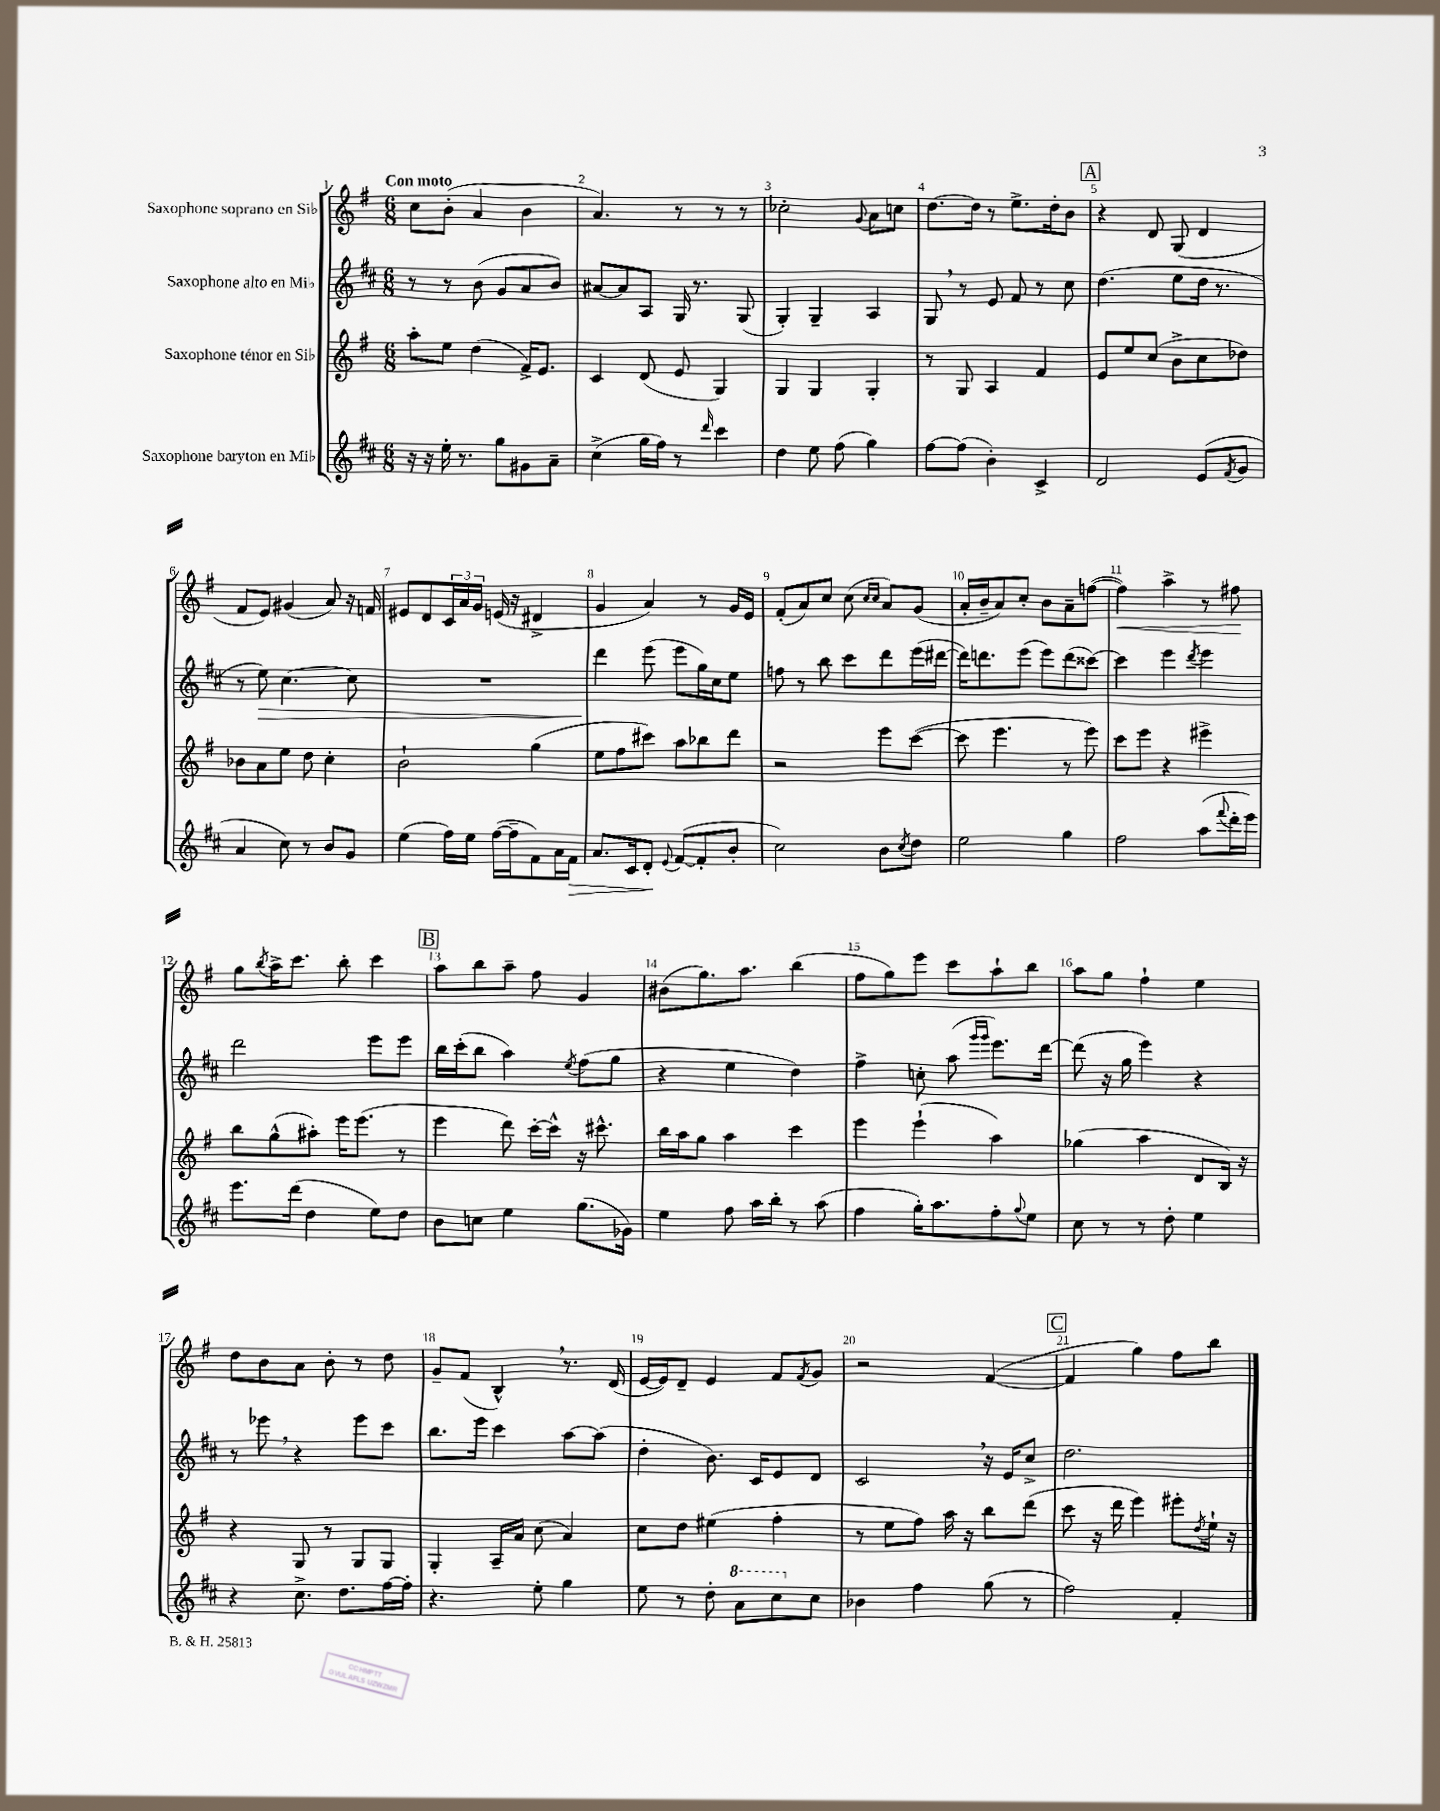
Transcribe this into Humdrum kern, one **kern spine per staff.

**kern	**dynam	**kern	**kern	**dynam	**kern	**dynam
*part4	*part4	*part3	*part2	*part2	*part1	*part1
*staff4	*staff4	*staff3	*staff2	*staff2	*staff1	*staff1
*I"Saxophone baryton en Mi♭	*	*I"Saxophone ténor en Si♭	*I"Saxophone alto en Mi♭	*	*I"Saxophone soprano en Si♭	*
*clefG2	*	*clefG2	*clefG2	*	*clefG2	*
*k[f#c#]	*	*k[f#]	*k[f#c#]	*	*k[f#]	*
*M6/8	*	*M6/8	*M6/8	*	*M6/8	*
=1	=1	=1	=1	=1	=1	=1
!	!	!	!	!	!LO:TX:a:B:t=Con moto	!
16r	.	8aa'\L	8r	.	8cc\L	.
16r	.	.	.	.	.	.
16ee'\	.	8ee\J	8r	.	(8b'\J	.
8.r	.	.	.	.	.	.
.	.	(4dd\	(8b\	.	4a/	.
8gg\L	.	.	8g/L	.	.	.
8g#X\	.	16f#^/KL)	8a/	.	4b\	.
.	.	8.e/J	.	.	.	.
8a~\J	.	.	8b/J)	.	.	.
=2	=2	=2	=2	=2	=2	=2
(4cc#^\	.	4c/	[8a#X/L	.	4.a/)	.
.	.	.	8a#/]	.	.	.
16gg\LL	.	(8d/	8A/J	.	.	.
16ff#\JJ)	.	.	.	.	.	.
8r	.	8e/	16G/	.	8r	.
.	.	.	8.r	.	.	.
16qqddd/	.	.	.	.	.	.
4ccc#\	.	4G/)	.	.	8r	.
.	.	.	(8G/	.	8r	.
=3	=3	=3	=3	=3	=3	=3
4dd\	.	4G/	4G'/)	.	2cc-X'\	.
8ee\	.	4G/	4G~/	.	.	.
(8ff#\	.	.	.	.	.	.
.	.	.	.	.	8qqg/	.
4gg\)	.	4G'/	4A/	.	8a\L	.
.	.	.	.	.	8ccn\J	.
=4	=4	=4	=4	=4	=4	=4
[8ff#\L	.	8r	8G,/	.	[8.dd\L	.
(8ff#\J]	.	8G/	8r	.	.	.
.	.	.	.	.	16dd\Jk]	.
4b'\)	.	4A/	8e/	.	8r	.
.	.	.	8f#/	.	8.ee^\L	.
4c#^/	.	4f#/	8r	.	.	.
.	.	.	.	.	16dd'\k	.
.	.	.	8cc#\	.	8b\J	.
!!LO:REH:place=s1:t=A
=5	=5	=5	=5	=5	=5	=5
2d/	.	8e/L	(4.dd\	.	4r	.
.	.	8ee/	.	.	.	.
.	.	(8cc/J	.	.	8d/	.
.	.	8b^\L	8ee\L	.	(8G/	.
(8e/L	.	8cc\	16dd\Jk	.	4d/	.
.	.	.	8.r	.	.	.
8qf#/	.	.	.	.	.	.
8g/J	.	8dd-X\J)	.	.	.	.
!!LO:LB:g=z
=6	=6	=6	=6	=6	=6	=6
4a/	.	8b-X\L	8r	.	8f#/L	.
!	!	!	!	!LO:HP:b	!	!
.	.	8a\	8ee\)	>	8e/J)	.
8cc#\)	.	8ee\J	[4.cc#\	.	(4g#X/	.
8r	.	8dd\	.	.	.	.
8b/L	.	4cc'\	.	.	8a/)	.
8g/J	.	.	8cc#\]	.	16r	.
.	.	.	.	.	16fn/	.
=7	=7	=7	=7	=7	=7	=7
(4ee\	.	2b`\	2.r	.	8e#X/L	.
.	.	.	.	.	8d/	.
16ff#\LL)	.	.	.	.	24c/L	.
.	.	.	.	.	24a/	.
16ee\JJ	.	.	.	.	.	.
.	.	.	.	.	24g/JJ	.
([16ff#\LL	.	.	.	.	(16en/	.
16ff#~\J]	.	.	.	.	16r	.
8f#\)	.	(4gg\	.	.	4d#X^/	.
16a\L	.	.	.	.	.	.
!	!LO:HP:b	!	!	!	!	!
16f#\JJ	>	.	.	.	.	.
=8	=8	=8	=8	=8	=8	=8
8.a/L	.	8ee\L	4ddd\	.	4g/	.
.	.	8ff#\	.	.	.	.
16c#/k	.	.	.	.	.	.
8d'/J	.	8ccc#X\J)	(8eee\	]	4a/)	.
8qqe/	.	.	.	.	.	.
([8f#/L	]	8aa\L	8eee\L	.	.	.
8f#'/]	.	8bb-X\	16gg\L)	.	8r	.
.	.	.	16cc#\J	.	.	.
8b'/J	.	8ddd\J	8ee\J	.	16g/LL	.
.	.	.	.	.	16e/JJ	.
=9	=9	=9	=9	=9	=9	=9
2cc#\)	.	2r	8ffn\	.	(8f#'/L	.
.	.	.	8r	.	8a/)	.
.	.	.	8bb\	.	8cc/J	.
.	.	.	8ccc#\L	.	(8cc\	.
.	.	.	.	.	16qqcc/LL	.
.	.	.	.	.	16qqcc/JJ	.
8b\L	.	8eee\L	8ddd\	.	8a/L)	.
8qcc#/	.	.	.	.	.	.
8dd\J	.	([8ccc\J	(16eee\L	.	(8g/J	.
.	.	.	[16ddd#X\JJ	.	.	.
=10	=10	=10	=10	=10	=10	=10
2ee\	.	8ccc\]	16ddd#\KL])	.	16a'/LL	.
.	.	.	8.dddn\	.	16b~/J	.
.	.	4.eee\	.	.	8a/)	.
.	.	.	(8eee\J	.	8cc'/J	.
.	.	.	8eee\L)	.	8b\L	.
4gg\	.	8r	(8ddd\	.	8a~\	.
.	.	8eee\)	[8ccc##X\J)	.	([8ffn\J	.
=11	=11	=11	=11	=11	=11	=11
!	!	!	!	!	!	!LO:HP:b
2ff#\	.	8ccc\L	4ccc##\]	.	4ff\])	<
.	.	8eee\J	.	.	.	.
.	.	4r	4eee\	.	4aa^\	.
.	.	.	8qddd/	.	.	.
(8aa\L	.	4eee#X^\	4eee\	.	8r	.
8qqfff#/	.	.	.	.	.	.
16ddd'\L	.	.	.	.	8ff#X\	.
16eee\JJ)	.	.	.	.	.	.
.	.	.	.	.	.	[
!!LO:LB:g=z
=12	=12	=12	=12	=12	=12	=12
8.eee\L	.	8bb\L	2ddd\	.	8gg\L	.
.	.	.	.	.	8qbb/	.
.	.	(8gg^^\	.	.	16aa^\K	.
(16ddd\Jk	.	.	.	.	8.ccc\J	.
4dd\	.	8aa#X'\J)	.	.	.	.
.	.	16eee\KL	.	.	8bb'\	.
.	.	(8.eee\J	.	.	.	.
8ee\L)	.	.	8eee\L	.	4ccc\	.
8dd\J	.	8r	8eee\J	.	.	.
!!LO:REH:place=s1:t=B
=13	=13	=13	=13	=13	=13	=13
8b\L	.	4eee\	16bb\LL	.	8aa\L	.
.	.	.	(16ccc#'\J	.	.	.
8ccn\J	.	.	8bb\J	.	8bb\	.
4ee\	.	8ddd\)	4aa\)	.	8aa~\J	.
.	.	[16ccc'\LL	.	.	8ff#\	.
.	.	16ccc^^\JJ]	.	.	.	.
.	.	.	8qee/	.	.	.
(8.gg\L	.	16r	(8ff#\L	.	4g/	.
.	.	8.ccc#X^^\	.	.	.	.
.	.	.	8gg\J	.	.	.
16g-X\Jk)	.	.	.	.	.	.
=14	=14	=14	=14	=14	=14	=14
4ee\	.	16bb\LL	4r	.	(8b#X\L	.
.	.	16aa\J	.	.	.	.
.	.	8gg\J	.	.	8.gg\)	.
8ff#\	.	4aa\	4ee\	.	.	.
.	.	.	.	.	8.aa\J	.
16aa\LL	.	.	.	.	.	.
16bb'\JJ	.	.	.	.	.	.
8r	.	4ccc\	4dd\)	.	(4bb\	.
(8aa\	.	.	.	.	.	.
=15	=15	=15	=15	=15	=15	=15
4ff#\	.	4eee\	4ff#^\	.	8ff#\L	.
.	.	.	.	.	8gg\)	.
16gg'\KL)	.	(4eee`\	8ccn'\	.	8eee\J	.
8.aa\	.	.	.	.	.	.
.	.	.	(8aa\	.	8ccc\L	.
.	.	.	16qqggg/LL	.	.	.
.	.	.	16qqggg/JJ	.	.	.
8ff#'\	.	4aa\)	8.eee\L)	.	8aa`\	.
8qqgg/	.	.	.	.	.	.
8ee\J	.	.	.	.	8bb\J	.
.	.	.	[16ddd\Jk	.	.	.
=16	=16	=16	=16	=16	=16	=16
8cc#\	.	(4gg-X\	(8ddd\]	.	8aa\L	.
8r	.	.	16r	.	8gg\J	.
.	.	.	16gg\	.	.	.
8r	.	4aa\	4eee\)	.	4ff#`\	.
8dd'\	.	.	.	.	.	.
4ee\	.	8d/L	4r	.	4ee\	.
.	.	16B/Jk)	.	.	.	.
.	.	16r	.	.	.	.
!!LO:LB:g=z
=17	=17	=17	=17	=17	=17	=17
4r	.	4r	8r	.	8dd\L	.
.	.	.	8eee-X,\	.	8b\	.
8.cc#^\	.	8G/	4r	.	8a\J	.
.	.	8r	.	.	8b'\	.
8.dd\L	.	.	.	.	.	.
.	.	8G/L	8eee-\L	.	8r	.
[16ff#\L	.	8G/J	8ccc#\J	.	8dd\	.
16ff#'\JJ]	.	.	.	.	.	.
=18	=18	=18	=18	=18	=18	=18
4.r	.	4G'/	8.bb\L	.	8g~/L	.
.	.	.	.	.	(8f#/J	.
.	.	.	16eee\Jk	.	.	.
.	.	16A~/LL	4ccc#\	.	4B^^,/)	.
.	.	16a/JJ	.	.	.	.
8ee'\	.	(8cc\	.	.	.	.
4gg\	.	4a/)	[8aa\L	.	8.r	.
.	.	.	(8aa\J]	.	.	.
.	.	.	.	.	(16d/	.
=19	=19	=19	=19	=19	=19	=19
8ee\	.	8cc\L	4dd'\	.	[16e/LL	.
.	.	.	.	.	16e/J])	.
8r	.	8dd\J	.	.	8d~/J	.
8dd'\	.	(4ee#X\	8.b\)	.	4e/	.
*8va	*	*	*	*	*	*
8aa\L	.	.	.	.	.	.
.	.	.	16c#/KL	.	.	.
8ccc#\	.	4ff#'\	8e/	.	8f#/L	.
.	.	.	.	.	8qf#/	.
*X8va	*	*	*	*	*	*
8cc#\J	.	.	8d/J	.	8g/J	.
=20	=20	=20	=20	=20	=20	=20
4b-X\	.	8r	2c#,/	.	2r	.
.	.	8ee\L	.	.	.	.
4ff#\	.	8ff#\J)	.	.	.	.
.	.	16aa\	.	.	.	.
.	.	16r	.	.	.	.
(8gg\	.	8bb\L	16r	.	([4f#/	.
.	.	.	16e/KL	.	.	.
8r	.	(8ddd\J	8cc#^/J	.	.	.
!!LO:REH:place=s1:t=C
=21	=21	=21	=21	=21	=21	=21
2ff#\)	.	8ccc\	2.dd\	.	4f#/]	.
.	.	16r	.	.	.	.
.	.	16ddd\	.	.	.	.
.	.	4eee\)	.	.	4gg\)	.
4f#'/	.	8eee#X'\L	.	.	8ff#\L	.
.	.	8qdd/	.	.	.	.
.	.	16ee`\Jk	.	.	8bb\J	.
.	.	16r	.	.	.	.
==	==	==	==	==	==	==
*-	*-	*-	*-	*-	*-	*-
